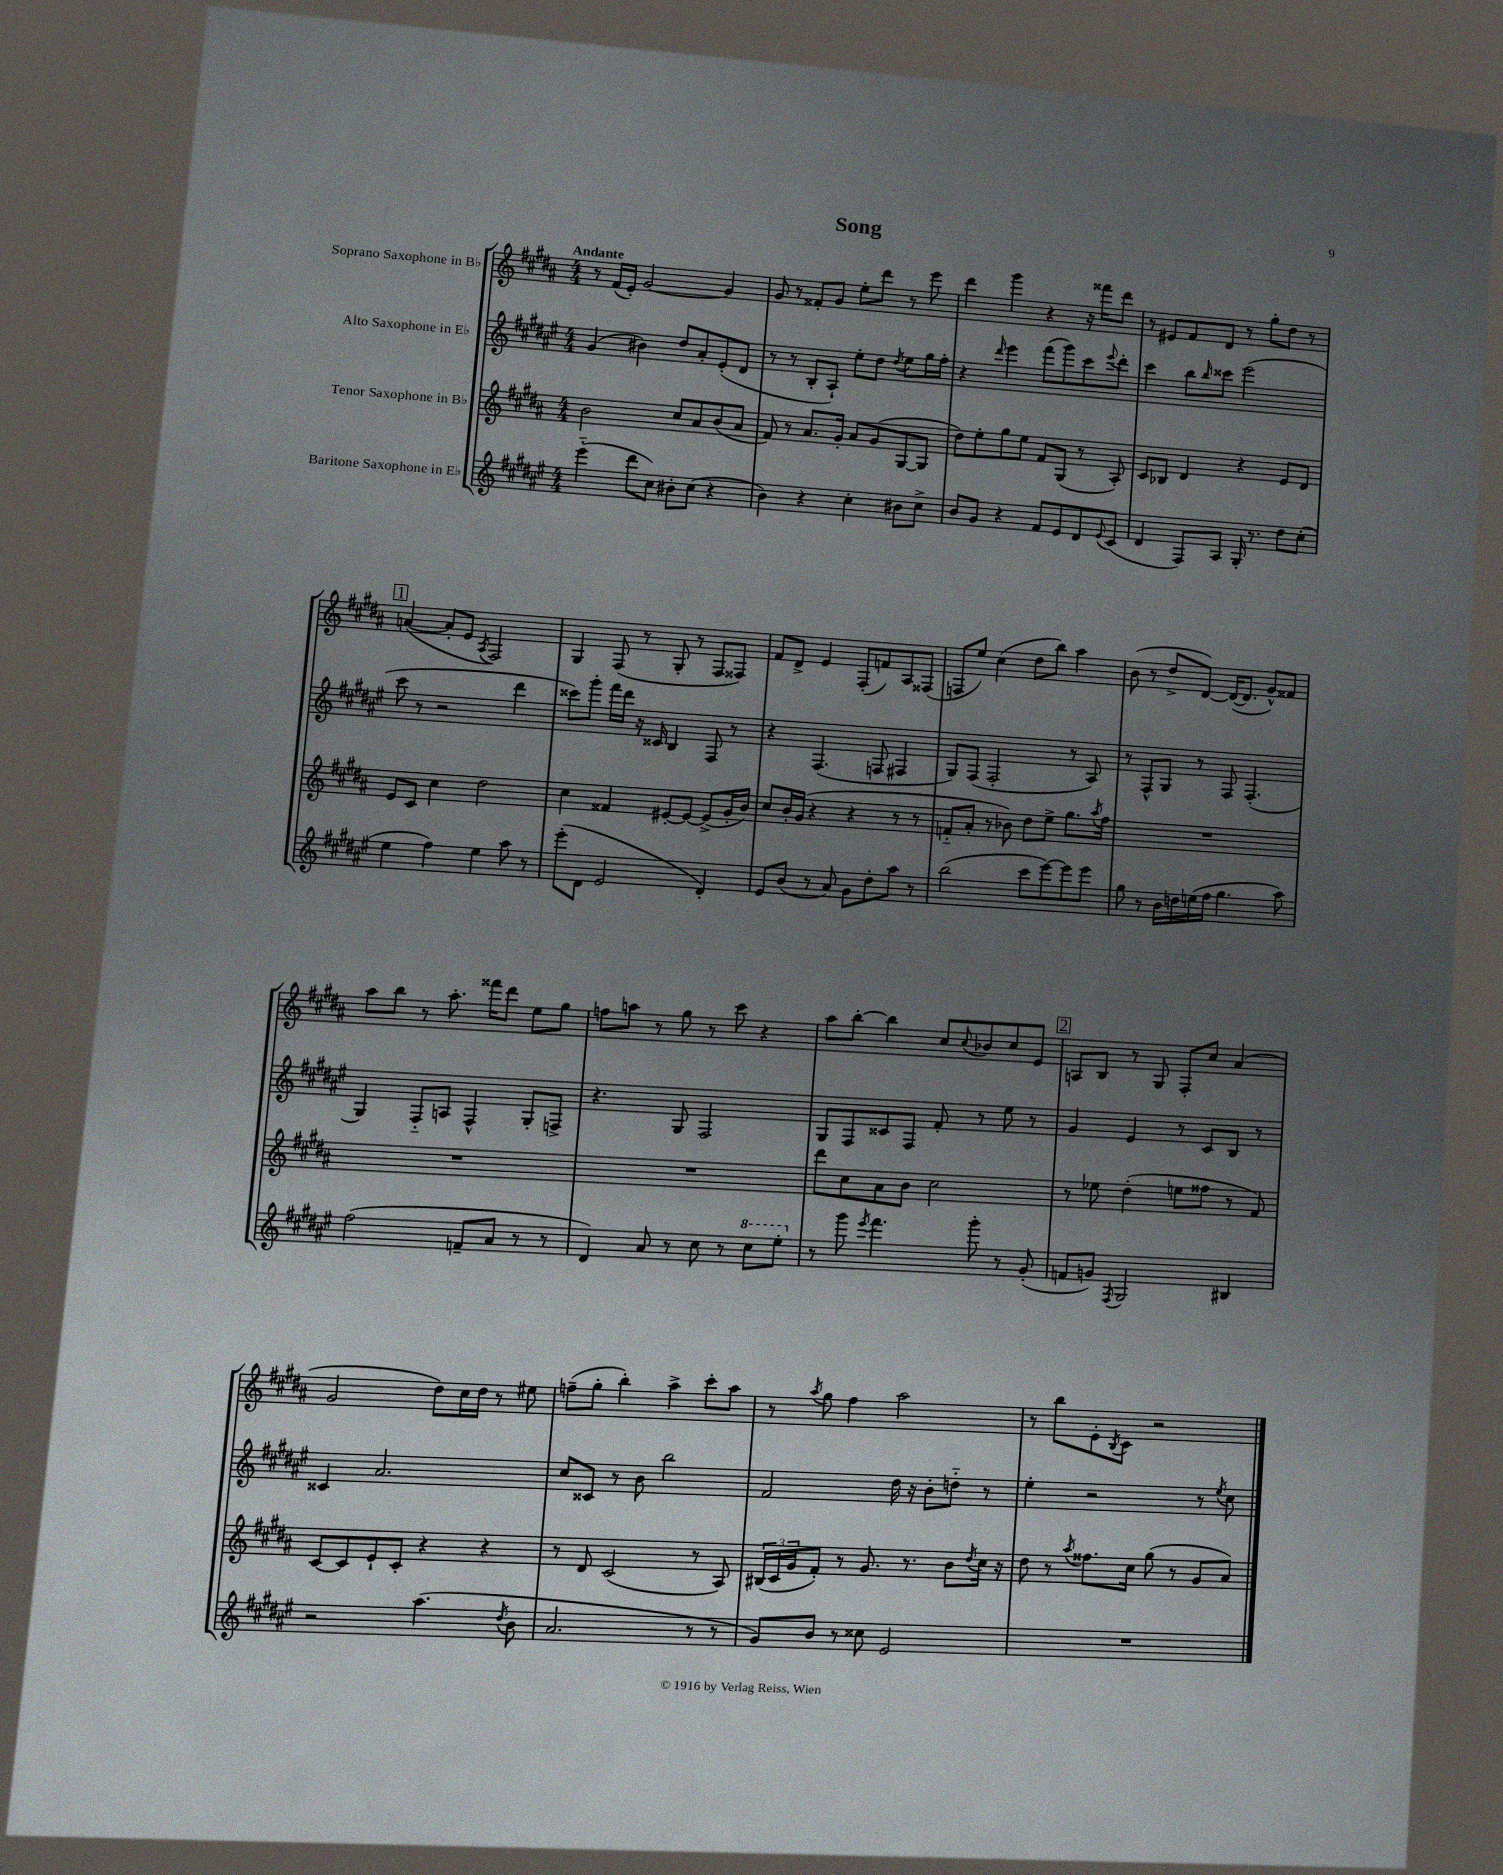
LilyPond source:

\header { title = "Song" }
<<
\new StaffGroup <<
\new Staff = "s0" \with { instrumentName = "Soprano Saxophone in Bb" } {
    \clef treble \key b \major \numericTimeSignature \time 4/4 \tempo "Andante"
    r8 fis'16( e'16-.) gis'2~ gis'4 |
    gis'8 r8 fisis'8-. gis'8 e''8-. dis'''8 r8 e'''8 |
    dis'''4 gis'''4 r4 r16 fisis'''16 dis'''8 |
    r8 eis'8 fis'8 dis'8 r8 gis''8-. dis''8 r8 |
    \mark \markup { \box "1" } a'4~( a'8-. e'8 \acciaccatura { ais8 } fis2) |
    gis4 fis8( r8 gis8-. r8 fis8 fisis8) |
    fis'8 dis'8-> e'4 fis8-.( f'8) ais8 fisis8( |
    f8 e''8) cis''4( dis''8 b''8) ais''4 |
    b'8( r8 dis''8-> dis'8~) dis'16~( dis'8. gis'8-^) fisis'8 |
    ais''8 b''8 r8 ais''8.-. fisis'''16 dis'''8 e''8 gis''8 |
    f''8 a''8 r8 gis''8 r8 cis'''8 r4 |
    ais''8 b''8~-. b''4 cis''8 \appoggiatura { cis''8 } bes'8 cis''8 e'8 |
    \mark \markup { \box "2" } a8 b8 r8 gis8 fis8-. cis''8 ais'4( |
    gis'2 dis''8) cis''16 dis''16 r8 eis''8 |
    f''8--( gis''8-. b''4-.) ais''4-> cis'''8-. ais''8 |
    r8 \acciaccatura { ais''8 } gis''8 fis''4 ais''2 |
    r8 b''8 e'8-. \acciaccatura { b8 } cis'8 r2 \bar "|." |
}
\new Staff = "s1" \with { instrumentName = "Alto Saxophone in Eb" } {
    \clef treble \key fis \major \numericTimeSignature \time 4/4
    gis'4( bis'4) dis''8 ais'8-. eis'8-.( dis'8 |
    r8 r8 b8-. ais8-!) eis''8-. dis''8 \acciaccatura { dis''8 } eis''8 gis''16 fis''16-. |
    r4 \grace { dis'''16 } eis'''4 fis'''8( gis'''8) cis'''8 \appoggiatura { eis'''8 } dis'''8-. |
    cis'''4 b''8 \grace { b''16 } cisis'''8 eis'''2( |
    \mark \markup { \box "1" } cis'''8 r8 r2 dis'''4 |
    cisis'''8) gis'''8-. fis'''16 dis'''16 r16 cisis'16 b4 fis8 r8 |
    r4 fis4.( f8 fis4 |
    gis8) fis8( fis2-. r8 ais8) |
    r8 fis8-^ gis8 r8 fis8 fis4.-.( |
    gis4) fis8-_ a8 fis4-^ gis8-. f8-> |
    r4. gis8 fis2 |
    gis8 fis8 cisis'8 fis8 fis'8-. r8 eis''8 r8 |
    \mark \markup { \box "2" } gis'4 eis'4 r8 cis'8 b8 r8 |
    cisis'4 ais'2. |
    cis''8 cisis'8 r8 b'8 b''2 |
    fis'2 dis''16 r16 b'8-. d''8-_ r8 |
    eis''4-. r2 r8 \acciaccatura { eis''8 } cis''8 \bar "|." |
}
\new Staff = "s2" \with { instrumentName = "Tenor Saxophone in Bb" } {
    \clef treble \key b \major \numericTimeSignature \time 4/4
    b'2 cis''8 ais'8 b'8( ais'8 |
    fis'8) r8 ais'8. gis'16-. ais'8 gis'8( gis8~ gis8 |
    dis''8) e''8-. gis''8 e''8 fis'8 gis8( r8 ais8-.) |
    cis'8 bes8 dis'4 r4 e'8 dis'8 |
    \mark \markup { \box "1" } e'8 cis'8 cis''4 dis''2 |
    cis''4 fisis'4 eis'8~-. eis'8~ eis'8->( gis'16-. b'16) |
    cis''8 b'16-. gis'16( r4 r4 r8 r8 |
    f'8-_ ais'8-. r8 bes'8) dis''8 e''8-> gis''8. \acciaccatura { ais''8 } fis''16 |
    R1 |
    R1 |
    R1 |
    dis'''8 cis''8 ais'8 b'8 cis''2 |
    \mark \markup { \box "2" } r8 ees''8 dis''4-.( e''8 fisis''8 r8 fis'8) |
    cis'8~ cis'8 e'8-! cis'8-. r4 r4 |
    r8 dis'8 cis'2( r8 ais8) |
    \tuplet 3/2 { bis16( cis'16 gis'16 } fis'8-.) r8 gis'8. r8. b'8 \acciaccatura { dis''8 } cis''16 r16 |
    dis''8 r8 \acciaccatura { ais''8 } fisis''8. cis''16 gis''8( r8 gis'8 ais'8) \bar "|." |
}
\new Staff = "s3" \with { instrumentName = "Baritone Saxophone in Eb" } {
    \clef treble \key fis \major \numericTimeSignature \time 4/4
    eis'''4-_( dis'''8 cis''8) bis'8-. cis''8( r4 |
    b'4) r4 cis''4-. bis'8 cis''8-> |
    b'8 gis'8 r4 fis'8 eis'8 dis'8 \appoggiatura { eis'8 } cis'8( |
    dis'4 fis8) ais8 gis16-. r8. dis''8 cis''8-.( |
    \mark \markup { \box "1" } eis''4 fis''4) eis''4 ais''8 r8 |
    eis'''8-.( dis'8 eis'2 dis'4-.) |
    eis'8 b'8( r8 ais'8) gis'8 dis''8-. ais''8 r8 |
    b''2( cis'''8 eis'''8~) eis'''8 eis'''8 |
    gis''8 r8 b'16 d''16 e''16( fis''16 gis''4. ais''8) |
    fis''2( f'8-- ais'8 r8 r8 |
    dis'4) ais'8 r8 cis''8 r8 \ottava #1 cis'''8 eis'''8-. \ottava #0 |
    r8 gis'''8 \acciaccatura { eis'''8 } fis'''4. gis'''8-. r8 gis'8-.( |
    \mark \markup { \box "2" } f'8 g'8) \acciaccatura { fis8 } gis2 bis4 |
    r2 ais''4.( \acciaccatura { dis''8 } b'8 |
    ais'2. r8 r8 |
    gis'8) b'8 r8 cisis''8 eis'2 |
    R1 \bar "|." |
}
>>
>>
\layout { \context { \Score \remove "Bar_number_engraver" } }
